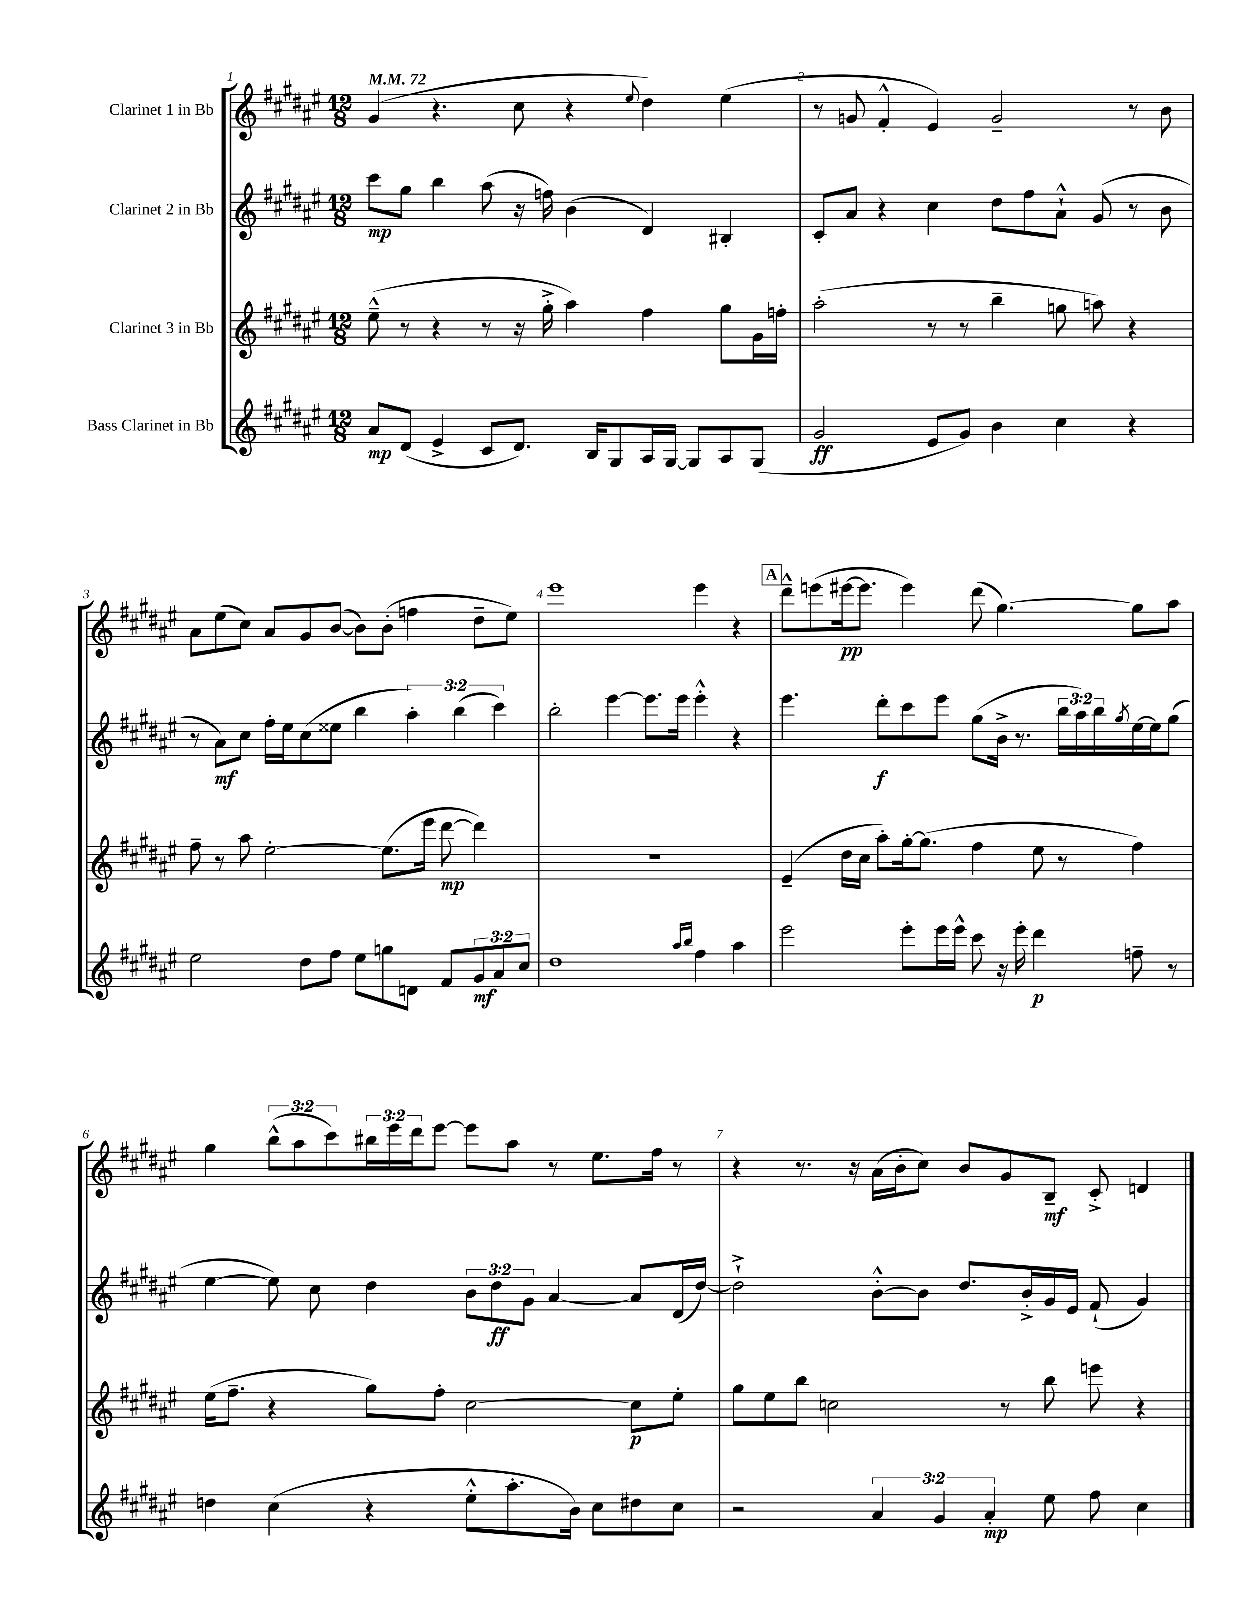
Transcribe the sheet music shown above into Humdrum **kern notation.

**kern	**kern	**kern	**kern
*staff4	*staff3	*staff2	*staff1
*clefG2	*clefG2	*clefG2	*clefG2
*k[f#c#g#d#a#e#]	*k[f#c#g#d#a#e#]	*k[f#c#g#d#a#e#]	*k[f#c#g#d#a#e#]
*M12/8	*M12/8	*M12/8	*M12/8
*MM72	*MM72	*MM72	*MM72
8a#	(8ee#~^^	8ccc#	(4g#
(8d#	8r	8gg#	.
4e#^	4r	4bb	4.r
8c#	8r	(8aa#	.
8.d#)	16r	16r	8cc#
.	16gg#'^	16ff)	.
.	4aa#)	(4b	4r
16B	.	.	.
8G#	.	.	.
.	.	.	8qqee#
16A#	4ff#	4d#)	4dd#)
[16G#	.	.	.
8G#]	.	.	.
8A#	8gg#	4B#'	(4ee#
(8G#	16g#	.	.
.	16ff'	.	.
=	=	=	=
2g#	(2aa#'	8c#'	8r
.	.	8a#	8g
.	.	4r	4f#'^^
8e#	8r	4cc#	4e#)
8g#)	8r	.	.
4b	4bb~	8dd#	2g~
.	.	8ff#	.
4cc#	8gg	8a#`^^	.
.	8aa)	(8g#	.
4r	4r	8r	8r
.	.	8b	8b
=	=	=	=
2ee#	8ff#~	8r	8a#
.	8r	8a#)	(8ee#
.	8aa#	8cc#	8cc#)
.	[2ee#'	16ff#'	8a#
.	.	16ee#	.
8dd#	.	(8cc#	8g#
8ff#	.	8ee##	([8b
8ee#	.	4bb	8b])
8gg	(8.ee#]	.	(8b'
8d	.	6aa#')	4ff
.	16eee#	.	.
8f#	[8ddd#	.	.
.	.	(6bb	.
12g#	4ddd#])	.	8dd#~
12a#	.	6ccc#)	.
.	.	.	8ee#)
12cc#	.	.	.
=	=	=	=
1dd#	1.r	2bb'	1eee#
.	.	[4eee#	.
.	.	8.eee#]	.
.	.	16eee#	.
16qqaa#	.	.	.
16qqbb	.	.	.
4ff#	.	4eee#'^^	4eee#
4aa#	.	4r	4r
=	=	=	=
2eee#	(4e#~	4.eee#	8ddd#~^^
.	.	.	(8eee
.	16dd#	.	[16eee#
.	16cc#	.	8.eee#]
.	8aa#')	8ddd#'	.
8eee#'	[16gg#'	8ccc#	4eee#)
.	(8.gg#]	.	.
16eee#	.	8eee#	.
16eee#^^	.	.	.
8ccc#	4ff#	(8gg#	(8ddd#
16r	.	16b^	[4.gg#)
16eee#'	.	8.r	.
4ddd#	8ee#	.	.
.	8r	24bb	.
.	.	24aa#)	.
.	.	24bb	.
.	.	8qgg#	.
8ff~	4ff#)	[16ee#	8gg#]
.	.	16ee#]	.
8r	.	(8gg#	8aa#
=	=	=	=
4dd	(16ee#	[4ee#	4gg#
.	8.ff#~	.	.
(4cc#	4r	8ee#])	(12bb^^
.	.	.	12aa#
.	.	8cc#	.
.	.	.	12ccc#)
4r	8gg#)	4dd#	24bb#
.	.	.	24eee#
.	.	.	24ddd#
.	8ff#'	.	[8eee#
8ee#'^^	[2cc#	12b	8eee#]
.	.	12dd#	.
8.aa#'	.	.	8aa#
.	.	12g#	.
.	.	[4a#	8r
16b)	.	.	.
8cc#	.	.	8.ee#
8dd#	8cc#]	8a#]	.
.	.	.	16ff#
8cc#	8ee#'	(16d#	8r
.	.	[16dd#)	.
=	=	=	=
2r	8gg#	2dd#`^]	4r
.	8ee#	.	.
.	8bb	.	8.r
.	2cc	.	.
.	.	.	16r
6a#	.	[8b'^^	(16a#
.	.	.	16b'
.	.	8b]	8cc#)
6g#	.	.	.
.	.	8.dd#	8b
6a#'	.	.	.
.	8r	.	8g#
.	.	16b'^	.
8ee#	8bb	16g#	8B~
.	.	16e#	.
8ff#	8eee	(8f#`	8c#'^
4cc#	4r	4g#)	4d
==	==	==	==
*-	*-	*-	*-
